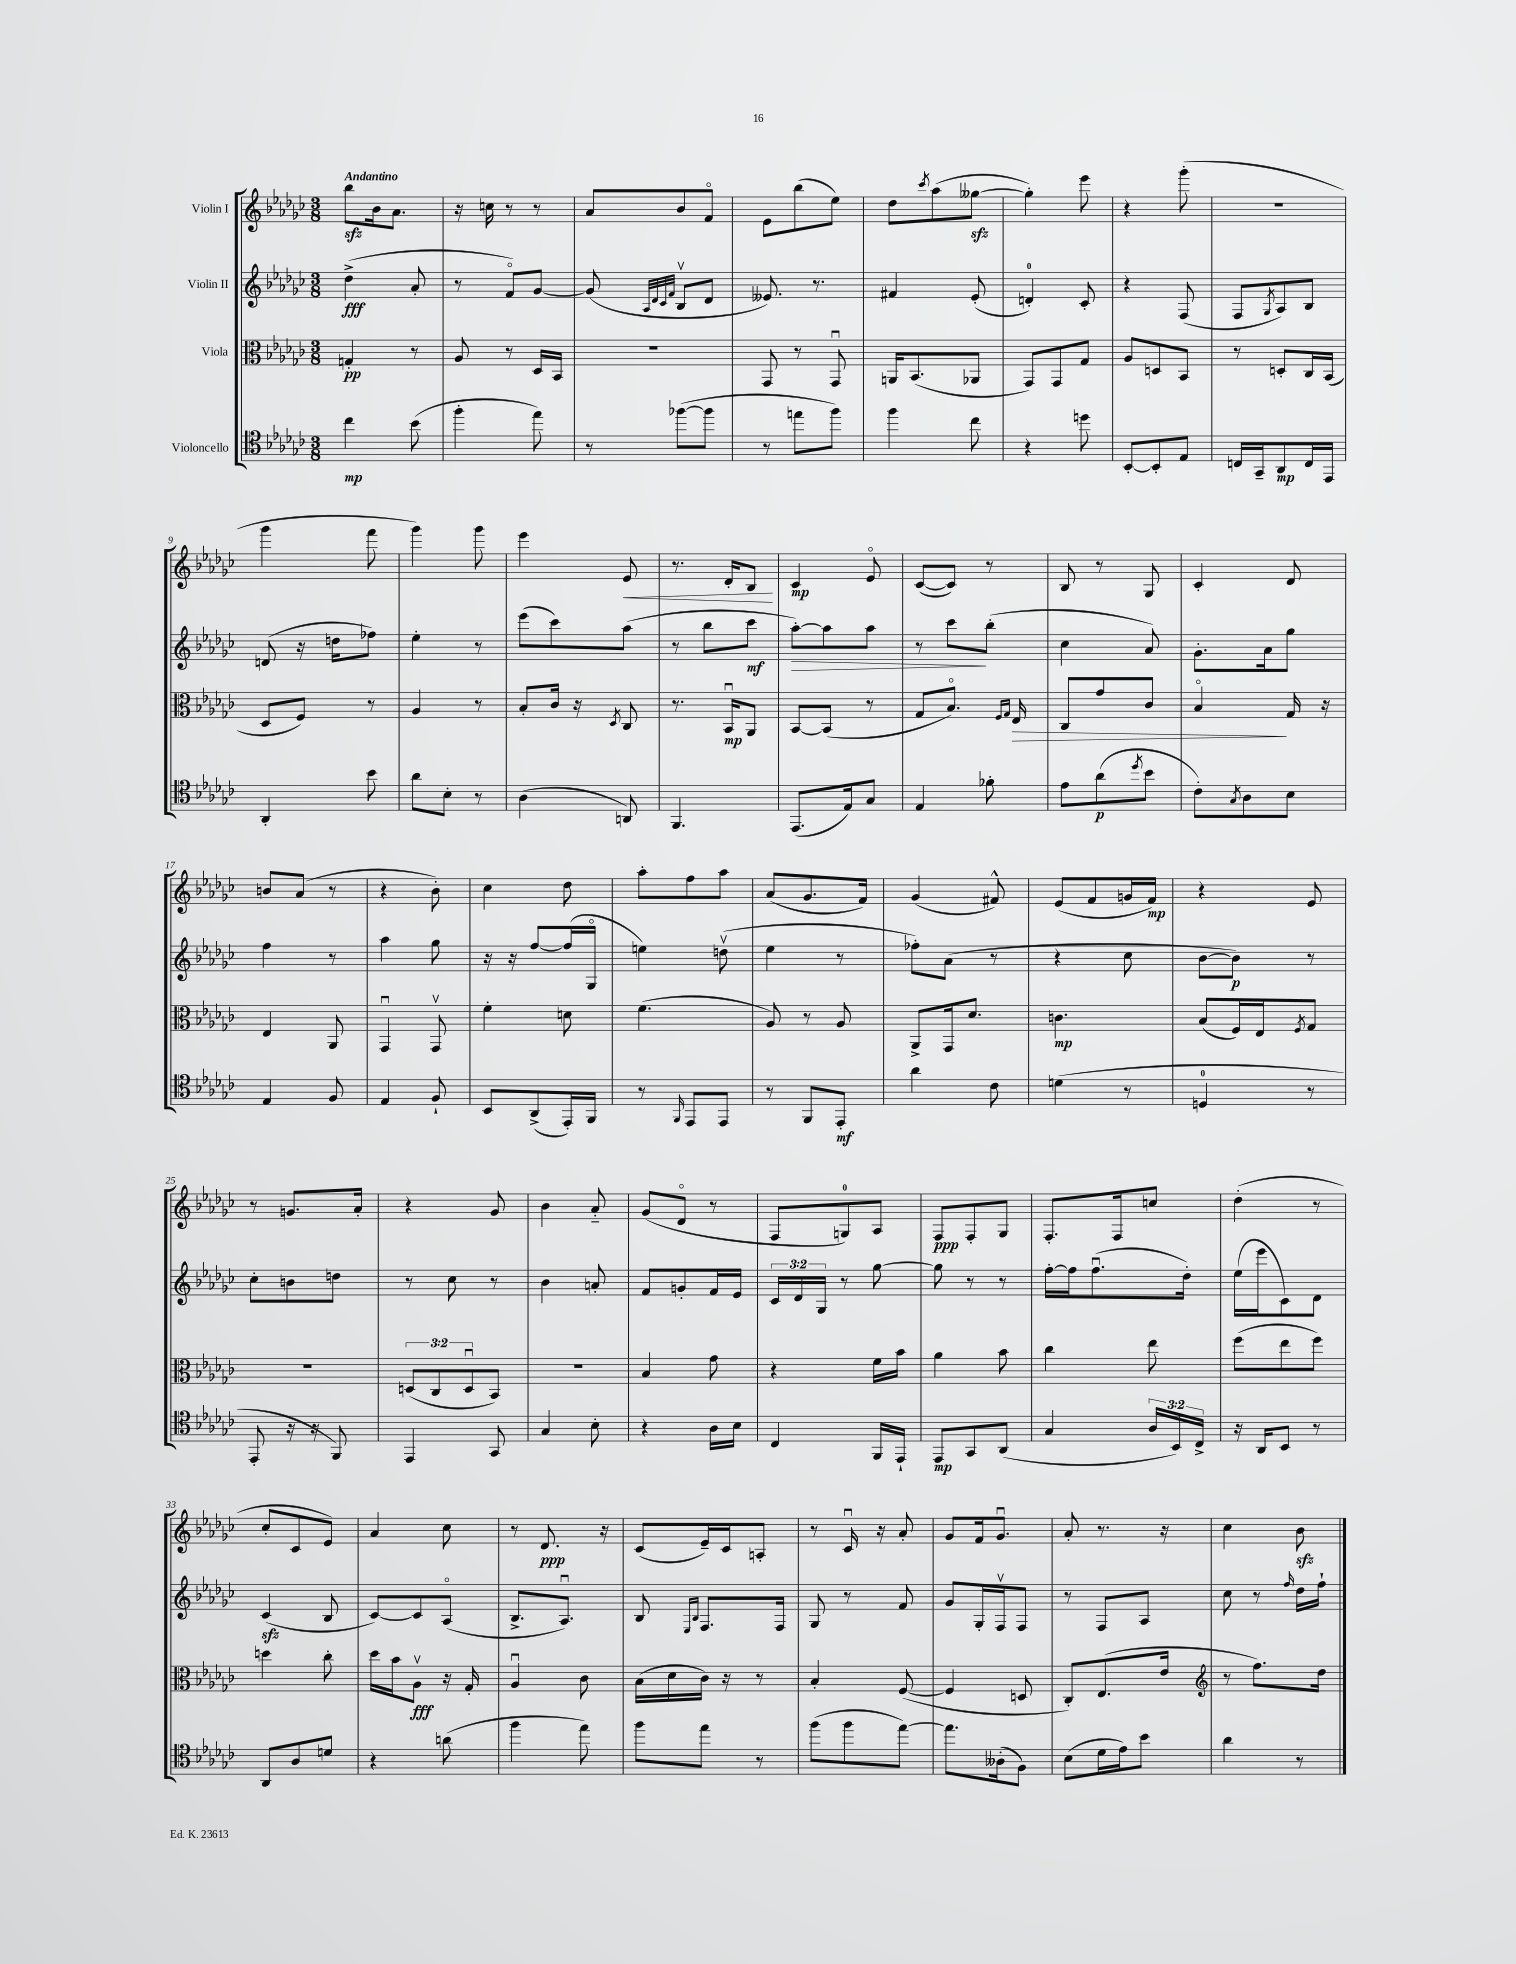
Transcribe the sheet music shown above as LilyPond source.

<<
\new StaffGroup <<
\new Staff = "s0" \with { instrumentName = "Violin I" } {
    \clef treble \key ges \major \numericTimeSignature \time 3/8 \tempo "Andantino"
    bes''8\sfz bes'16 aes'8. |
    r16 c''16 r8 r8 |
    aes'8 bes'8 f'8\flageolet |
    ees'8 bes''8( ees''8) |
    des''8 \acciaccatura { ces'''8 } aes''8( geses''8~\sfz |
    geses''4-.) ees'''8 |
    r4 ges'''8-.( |
    R4. |
    ges'''4 f'''8 |
    ges'''4) ges'''8 |
    ees'''4 ees'8\< |
    r8. des'16-. bes8\! |
    ces'4\mp ees'8\flageolet |
    ces'8~( ces'8) r8 |
    bes8 r8 ges8 |
    ces'4-. des'8 |
    b'8 aes'8( r8 |
    r4 bes'8-.) |
    ces''4 des''8 |
    aes''8-. f''8 aes''8 |
    aes'8( ges'8. f'16) |
    ges'4( fis'8-^) |
    ees'8( f'8 g'16 f'16\mp) |
    r4 ees'8 |
    r8 g'8. aes'16-. |
    r4 ges'8 |
    bes'4 aes'8-_ |
    ges'8( des'8\flageolet r8 |
    f8 g8-0) aes8 |
    f8\ppp f8-. ges8 |
    f8.-. f16 c''8 |
    des''4-.( r8 |
    ces''8-. ces'8 ees'8) |
    aes'4 ces''8 |
    r8 des'8.\ppp r16 |
    ces'8( ees'16--) ces'16 a8-. |
    r8 ces'16\downbow r16 aes'8-. |
    ges'8 f'16 ges'8.\downbow |
    aes'8-. r8. r16 |
    ces''4 bes'8\sfz \bar "|." |
}
\new Staff = "s1" \with { instrumentName = "Violin II" } {
    \clef treble \key ges \major \numericTimeSignature \time 3/8 \override Staff.TupletNumber.text = #tuplet-number::calc-fraction-text
    des''4->\fff( aes'8-. |
    r8 f'8\flageolet) ges'8~ |
    ges'8( \grace { aes32 des'32 ces'32 f'32 } bes8\upbow des'8 |
    eeses'8.) r8. |
    fis'4 ees'8-.( |
    d'4-0-.) ces'8-. |
    r4 f8( |
    f8 \acciaccatura { ges8 } aes8) bes8 |
    d'8( r16 d''16 fes''8) |
    ees''4-. r8 |
    ees'''8( ces'''8) aes''8( |
    r8 bes''8 ces'''8\mf |
    aes''8~-.\>) aes''8 aes''8 |
    r8 ces'''8\! bes''8-.( |
    ces''4 aes'8) |
    ges'8.-. aes'16 ges''8 |
    f''4 r8 |
    aes''4 ges''8 |
    r16 r16 f''8~ f''16( ges16\flageolet |
    e''4) d''8\upbow( |
    ees''4 r8 |
    fes''8-.) aes'8( r8 |
    r4 ces''8 |
    bes'8~ bes'8\p) r8 |
    ces''8-. b'8 d''8 |
    r8 ces''8 r8 |
    bes'4 a'8-. |
    f'8 g'8-. f'16 ees'16 |
    \tuplet 3/2 { ces'16 des'16 ges16 } r8 ges''8~ |
    ges''8 r8 r8 |
    f''16~-. f''16 f''8.\downbow( des''16-.) |
    ees''16( ees'''16 ces'8) des'8 |
    ces'4\sfz( bes8 |
    ces'8~) ces'8 aes8\flageolet( |
    bes8.-> aes8.\downbow) |
    bes8 \grace { ees16 bes16 } f8. f16 |
    ges8 r8 f'8 |
    ges'8 ges16-. f16\upbow f8 |
    r8 f8 aes8 |
    ces''8 r8 \grace { f''16 } des''16 f''16-! \bar "|." |
}
\new Staff = "s2" \with { instrumentName = "Viola" } {
    \clef alto \key ges \major \numericTimeSignature \time 3/8 \override Staff.TupletNumber.text = #tuplet-number::calc-fraction-text
    g4-.\pp r8 |
    aes8 r8 des16 bes,16 |
    r4. |
    ges,8 r8 ges,8\downbow |
    a,16 bes,8.( aes,8 |
    ges,8) ges,8 ges8 |
    aes8 d8 bes,8 |
    r8 d8-. ces16 bes,16( |
    des8 f8) r8 |
    aes4 r8 |
    bes8-. ces'16 r16 \acciaccatura { des8 } ces8 |
    r8. bes,16\downbow\mp aes,8 |
    bes,8~ bes,8( r8 |
    ges8 bes8.\flageolet) \grace { f16 ges16 } ees16\> |
    ces8 ges'8 ces'8 |
    bes4\flageolet\! ges16 r16 |
    ees4 aes,8 |
    ges,4\downbow ges,8\upbow |
    f'4-. d'8 |
    f'4.( |
    aes8) r8 aes8 |
    aes,8-> ges,16 des'8. |
    c'4.\mp |
    bes8( f16) ees16 \acciaccatura { f8 } ges8 |
    r4. |
    \tuplet 3/2 { d8( ces8 d8\downbow } bes,8) |
    R4. |
    bes4 ges'8 |
    r4 f'16 bes'16 |
    aes'4 bes'8 |
    ces''4 ees''8 |
    f''8( ees''8 f''8) |
    d''4 ces''8-. |
    des''16 bes'16 aes8\upbow\fff r16 ges16-. |
    aes4\downbow ces'8 |
    bes16( des'16 ces'16) r16 r8 |
    bes4-. f8~( |
    f4 d8 |
    ces8-.) ees8.( ees'16 |
    \clef treble r8 f''8.) des''16 \bar "|." |
}
\new Staff = "s3" \with { instrumentName = "Violoncello" } {
    \clef tenor \key ges \major \numericTimeSignature \time 3/8 \override Staff.TupletNumber.text = #tuplet-number::calc-fraction-text
    ces''4\mp bes'8( |
    f''4-. ees''8) |
    r8 fes''8~( fes''8 |
    r8 e''8 f''8) |
    f''4 ces''8 |
    r4 d''8 |
    bes,8~-. bes,8-. ees8 |
    c16 ges,16-- aes,8\mp c16 ees,16 |
    aes,4-. bes'8 |
    aes'8 bes8-. r8 |
    aes4( a,8) |
    f,4. |
    ees,8.( ees16) ges8 |
    ees4 fes'8-. |
    ees'8 aes'8\p( \acciaccatura { des''8 } bes'8 |
    ces'8-.) \acciaccatura { ges8 } aes8 bes8 |
    ees4 f8 |
    ees4 f8-! |
    bes,8 aes,8->( ees,16-.) f,16 |
    r8 \grace { f,16 } ees,8 ees,8 |
    r8 f,8 ees,8-.\mf |
    aes'4 ces'8 |
    d'4( r8 |
    d4-0 r8 |
    ees,8-. r16 r16 f,8) |
    ees,4 ges,8 |
    ges4 bes8-. |
    r4 aes16 bes16 |
    ces4 f,16 ees,16-! |
    ees,8\mp ges,8 aes,8( |
    ges4 \tuplet 3/2 { aes16 bes,16) ces16-> } |
    r16 aes,16 bes,8 r8 |
    aes,8 aes8 d'8 |
    r4 a'8( |
    f''4 ees''8) |
    f''8 ees''8 r8 |
    f''8( f''8 ees''8~) |
    ees''8. aeses16-.( f8) |
    bes8( des'16 ees'16) bes'8 |
    aes'4 r8 \bar "|." |
}
>>
>>
